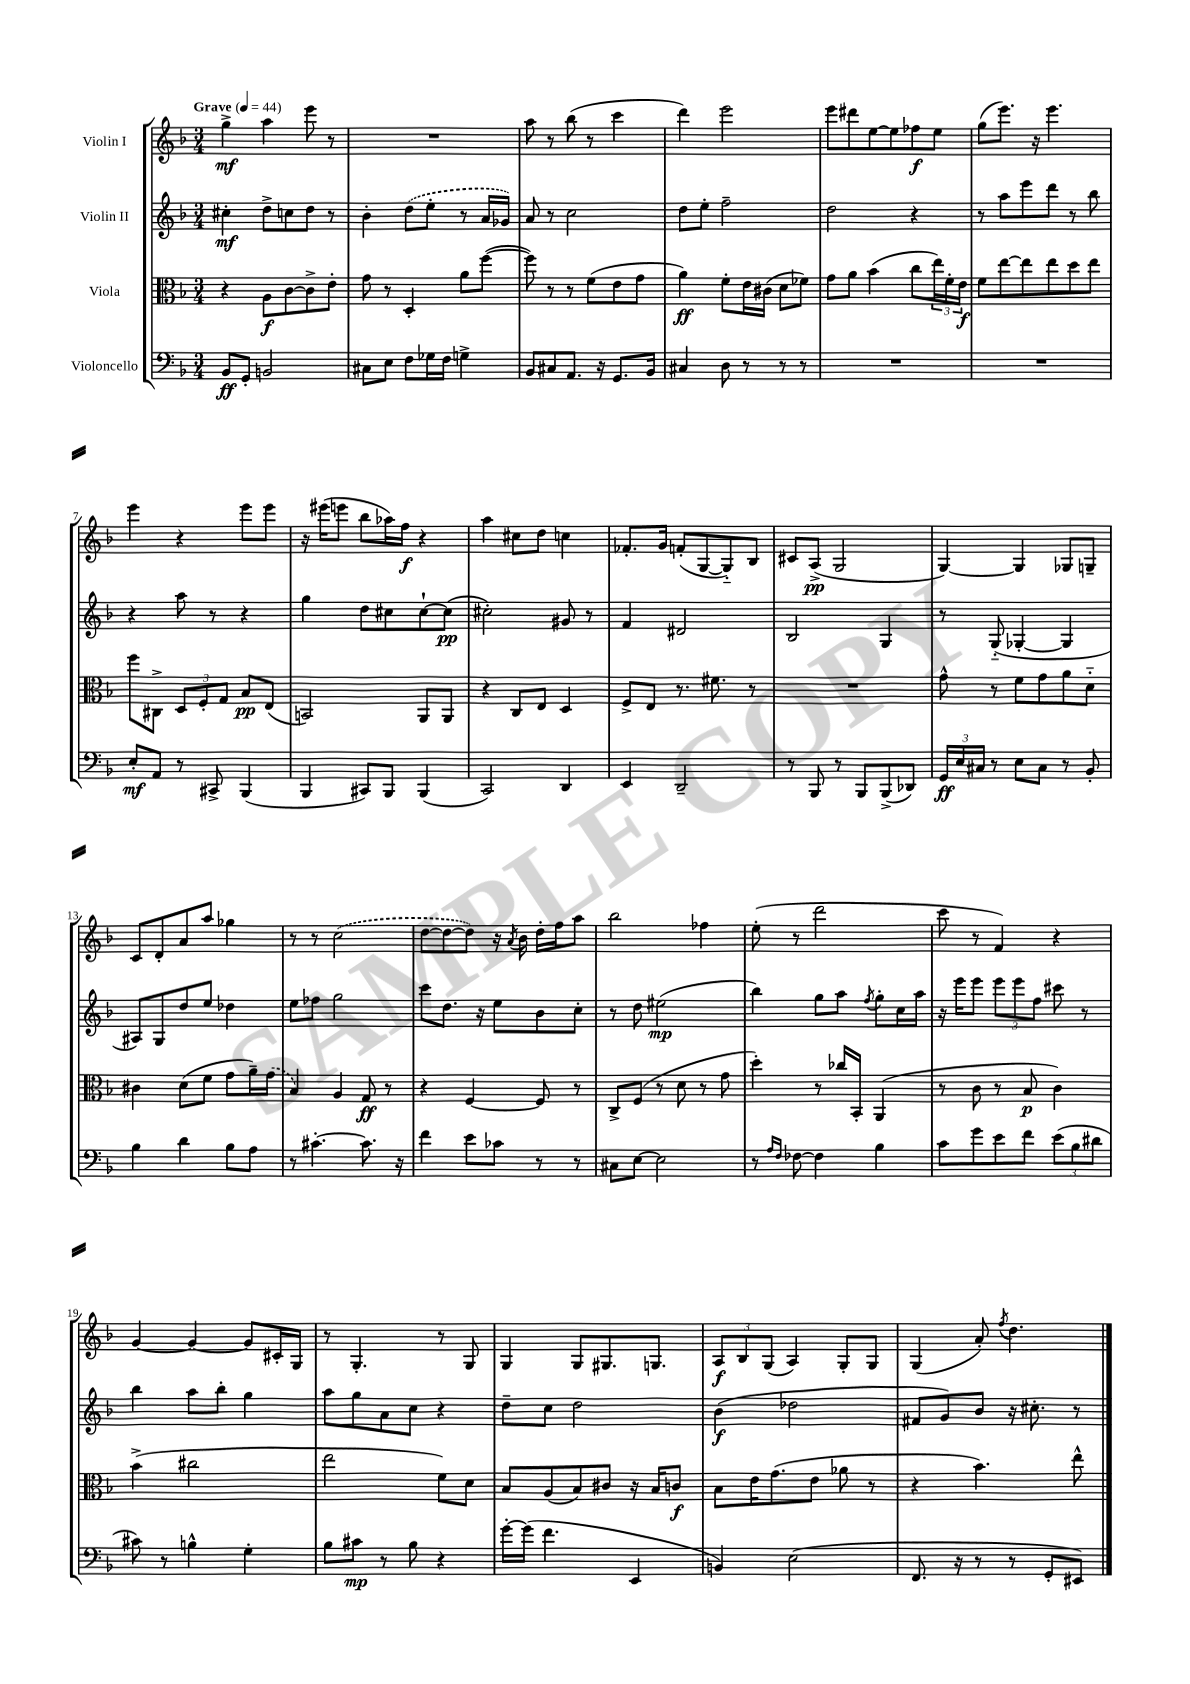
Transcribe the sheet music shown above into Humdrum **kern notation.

**kern	**kern	**kern	**kern
*staff4	*staff3	*staff2	*staff1
*clefF4	*clefC3	*clefG2	*clefG2
*k[b-]	*k[b-]	*k[b-]	*k[b-]
*M3/4	*M3/4	*M3/4	*M3/4
*MM44	*MM44	*MM44	*MM44
8BB-	4r	4cc#'	4gg^
8GG'	.	.	.
2BB	8A	8dd^	4aa
.	[8c	8cc	.
.	8c^]	8dd	8eee
.	8e'	8r	8r
=	=	=	=
8C#	8g	4b-'	2.r
8E	8r	.	.
8F	4D'	(8dd	.
16G-	.	8ee'	.
16F	.	.	.
4G^	8a	8r	.
.	([8ff	16a	.
.	.	16g-)	.
=	=	=	=
8BB-	8ff])	8a	8aa
8C#	8r	8r	8r
8.AA	8r	2cc	(8bb-
.	(8f	.	8r
16r	.	.	.
8.GG	8e	.	4ccc
.	8g	.	.
16BB-	.	.	.
=	=	=	=
4C#	4a)	8dd	4ddd)
.	.	8ee'	.
8D	8f'	2ff~	2eee
8r	16e	.	.
.	(16c#	.	.
8r	8d	.	.
8r	8f-)	.	.
=	=	=	=
2.r	8g	2dd	8eee
.	8a	.	8ddd#
.	(4b-	.	[8ee
.	.	.	8ee]
.	8cc	4r	8ff-
.	24ee)	.	8ee
.	24f'	.	.
.	24e	.	.
=	=	=	=
2.r	8f	8r	(8gg
.	[8ee	8aa	8.eee)
.	8ee]	8eee	.
.	.	.	16r
.	8ee	8ddd	4.eee
.	8dd	8r	.
.	8ee	8bb-	.
=	=	=	=
8E'	8ff	4r	4eee
8AA	8C#^	.	.
8r	12D	8aa	4r
.	12F'	.	.
8CC#^	.	8r	.
.	12G	.	.
(4BBB-	8B-	4r	8eee
.	(8E	.	8eee
=	=	=	=
4BBB-	2BB)	4gg	16r
.	.	.	(16eee#
.	.	.	8eee
8CC#)	.	8dd	8bb-
8BBB-	.	8cc#	16aa-)
.	.	.	16ff
(4BBB-	8AA	[8cc#`	4r
.	8AA	(8cc#]	.
=	=	=	=
2CC)	4r	2cc#')	4aa
.	8C	.	8cc#
.	8E	.	8dd
4DD	4D	8g#	4cc
.	.	8r	.
=	=	=	=
4EE	8F^	4f	8.f-'
.	8E	.	.
.	.	.	16g
2DD~	8.r	2d#	(8f'
.	.	.	[8G
.	8.f#	.	.
.	.	.	8G'~])
.	8r	.	8B-
=	=	=	=
8r	2.r	2B-	8c#
8BBB-	.	.	(8A^
8r	.	.	2G
8BBB-	.	.	.
(8BBB-^	.	4G	.
8DD-)	.	.	.
=	=	=	=
24GG	8g^^	8r	[4G)
24E	.	.	.
24C#	.	.	.
8r	8r	(8G'~	.
8E	8f	[4G-'	4G]
8C#	8g	.	.
8r	8a	4G-]	8G-
8BB-'	8d'~	.	8G~
=	=	=	=
4B-	4c#	8A#)	8c
.	.	8G	8d'
4d	(8d	8dd	8a
.	8f	8ee	8aa
8B-	8g	4dd-	4gg-
8A	16a~)	.	.
.	(16g	.	.
=	=	=	=
8r	4B-)	8ee	8r
[4.c#'	.	8ff-	8r
.	4A	2gg	(2cc
8.c#]	8G	.	.
.	8r	.	.
16r	.	.	.
=	=	=	=
4f	4r	8ccc	[8dd
.	.	8.dd	8dd_
8e	[4F	.	8dd])
.	.	16r	.
8c-	.	8ee	16r
.	.	.	8qa
.	.	.	16b-
8r	8F]	8b-	16dd'
.	.	.	16ff
8r	8r	8cc'	8aa
=	=	=	=
8C#	8C^	8r	2bb-
[8E	(8F	8dd	.
2E]	8r	(2ee#	.
.	8d	.	.
.	8r	.	4ff-
.	8g	.	.
=	=	=	=
8r	4dd')	4bb-)	(8ee'
16qqA	.	.	.
16qqF	.	.	.
[8F-	.	.	8r
4F-]	8r	8gg	2ddd
.	16cc-	8aa	.
.	16BB-'	.	.
.	.	8qff	.
4B-	(4AA	8gg'	.
.	.	16cc	.
.	.	16aa	.
=	=	=	=
8c	8r	16r	8ccc
.	.	16eee	.
8g	8c	8eee	8r
8e	8r	12eee	4f)
.	.	12eee	.
8f	8B-	.	.
.	.	12ff	.
(12e	4c)	8ccc#	4r
12B-	.	.	.
.	.	8r	.
12d#	.	.	.
=	=	=	=
8c#)	(4b-^	4bb-	[4g
8r	.	.	.
4B^^	2cc#	8aa	4g_
.	.	8bb-'	.
4G'	.	4gg	8g]
.	.	.	16c#'
.	.	.	16G
=	=	=	=
8B-	2ee	8aa	8r
8c#	.	8gg	4.G'
8r	.	8a	.
8B-	.	8cc	.
4r	8f)	4r	8r
.	8d	.	8G
=	=	=	=
[16g'	8B-	8dd~	4G
(16g]	.	.	.
4.f	(8A	8cc	.
.	8B-)	2dd	8G
.	8c#	.	8.G#
4EE	16r	.	.
.	16B-	.	8.G
.	8c	.	.
=	=	=	=
4BB)	8B-	(4b-	12A
.	.	.	12B-
.	16e	.	.
.	.	.	(12G
.	(8.g	.	.
(2E	.	2dd-	4A)
.	8e	.	.
.	8a-	.	8G'
.	8r	.	8G
=	=	=	=
8.FF	4r	8f#	(4G
.	.	8g)	.
16r	.	.	.
8r	4.b-)	8b-	8a')
.	.	.	8qff
8r	.	16r	4.dd
.	.	8.cc#'	.
8GG'	.	.	.
8EE#)	8ee^^	8r	.
==	==	==	==
*-	*-	*-	*-
